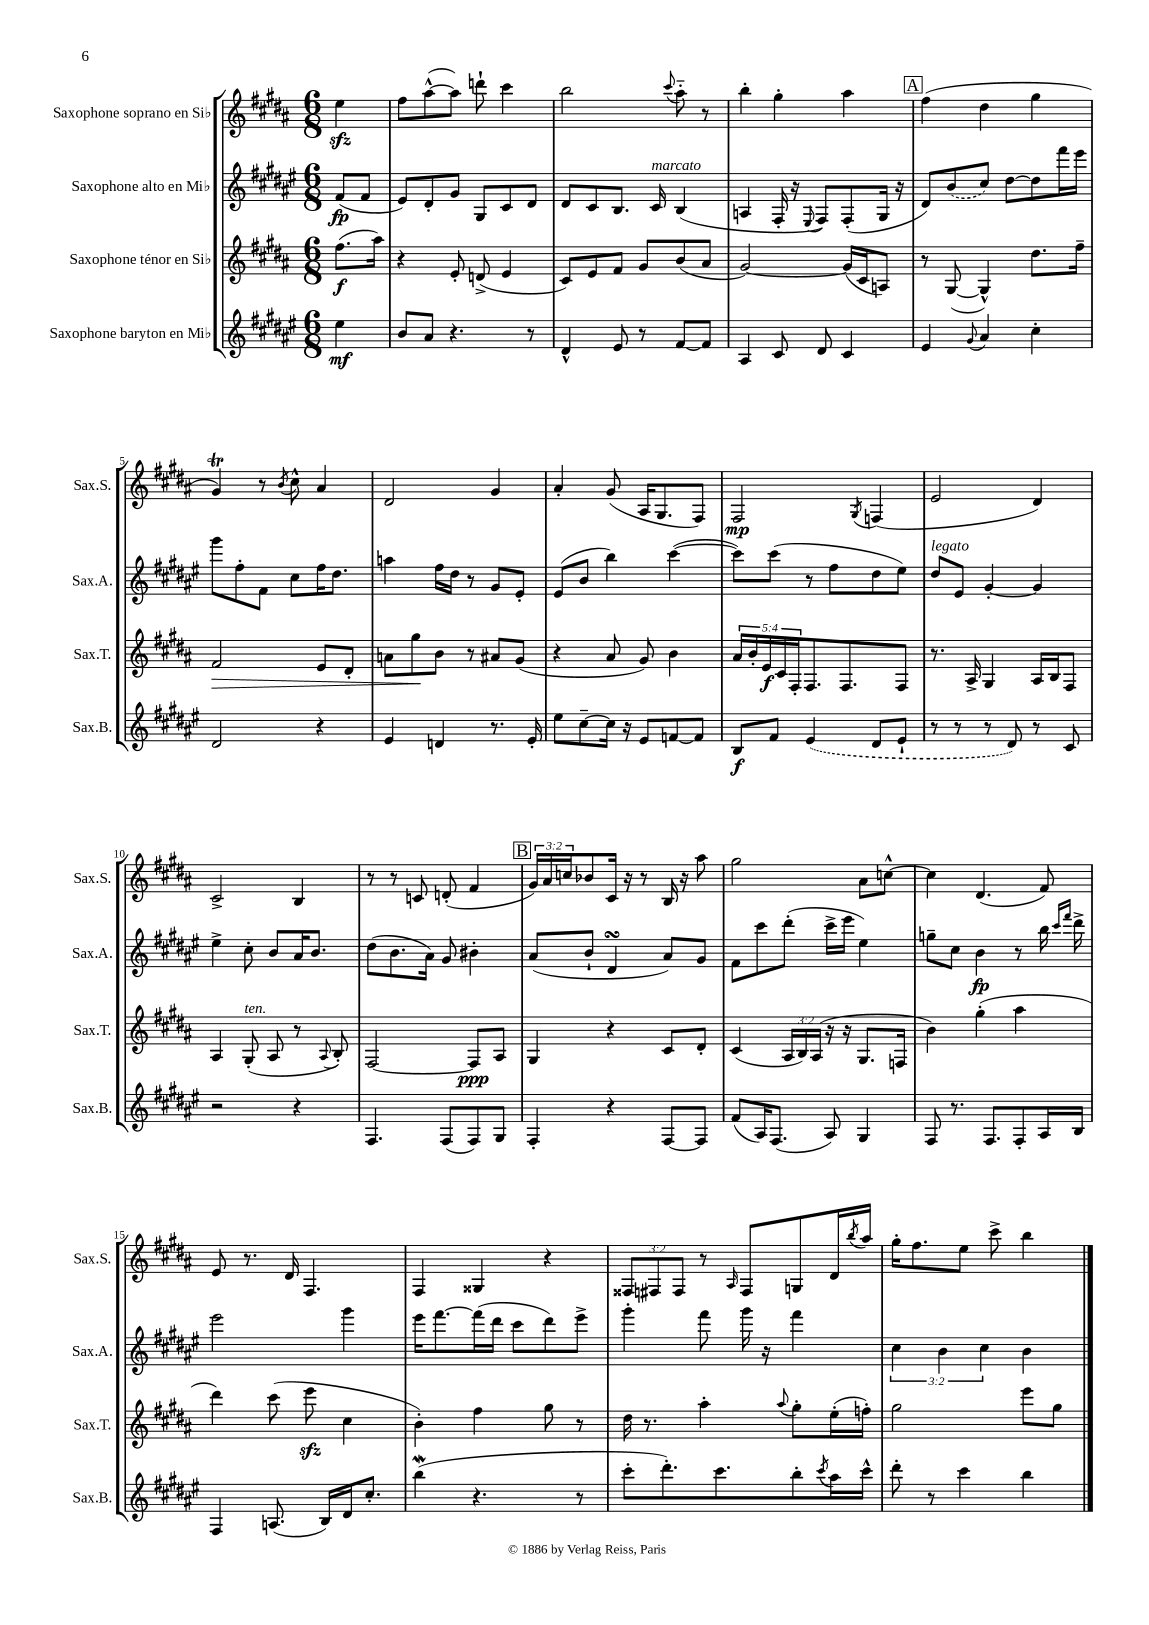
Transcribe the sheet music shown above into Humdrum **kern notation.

**kern	**kern	**kern	**kern
*staff4	*staff3	*staff2	*staff1
*clefG2	*clefG2	*clefG2	*clefG2
*k[f#c#g#d#a#e#]	*k[f#c#g#d#a#]	*k[f#c#g#d#a#e#]	*k[f#c#g#d#a#]
*M6/8	*M6/8	*M6/8	*M6/8
4ee#\	(8.ff#\L	(8f#/L	4ee\
.	.	8f#/J	.
.	16aa#\Jk)	.	.
=	=	=	=
8b/L	4r	8e#/L)	8ff#\L
8a#/J	.	8d#'/	([8aa#^^\
4.r	8e'/	8g#/J	8aa#\]J)
.	(8d^/	8G#/L	8ddd`\
.	4e/	8c#/	4ccc#\
8r	.	8d#/J	.
=	=	=	=
4d#^^/	8c#/L)	8d#/L	2bb\
.	8e/	8c#/	.
8e#/	8f#/J	8.B/J	.
8r	8g#/L	.	.
.	.	16c#/	.
.	.	.	8qqccc#/
[8f#/L	(8b/	(4B/	8aa#'~\
8f#/]J	8a#/J	.	8r
=	=	=	=
4A#/	[2g#/)	4A/	4bb'\
8c#/	.	16F#'/	4gg#'\
.	.	16r	.
.	.	8qqE#/	.
8d#/	.	8F#/L)	.
4c#/	(16g#/]LL	(8F#'/	4aa#\
.	16c#/J	.	.
.	8A/J)	16G#/Jk	.
.	.	16r	.
=	=	=	=
4e#/	8r	8d#/L)	(4ff#\
.	([8G#/	(8b/	.
8qqg#/	.	.	.
4a#/	4G#^^/])	8cc#/J)	4dd#\
.	.	[8dd#\L	.
4cc#'\	8.dd#\L	8dd#\]	4gg#\
.	.	16fff#\L	.
.	16ff#~\Jk	16eee#\JJ	.
=	=	=	=
2d#/	2f#/	8ggg#\L	4g#/)
.	.	8ff#'\	.
.	.	8f#\J	8r
.	.	.	8qb/
.	.	8cc#\L	8cc#^^\
4r	8e/L	16ff#\K	4a#/
.	.	8.dd#\J	.
.	8d#'/J	.	.
=	=	=	=
4e#/	8a\L	4aa\	2d#/
.	8gg#\	.	.
4d/	8b\J	16ff#\LL	.
.	.	16dd#\JJ	.
.	8r	8r	.
8.r	8a#/L	8g#/L	4g#/
.	(8g#/J	8e#'/J	.
16e#'/	.	.	.
=	=	=	=
8ee#\L	4r	(8e#/L	4a#'/
[8cc#~\	.	8b/J	.
16cc#\]Jk	8a#/	4bb\)	(8g#/
16r	.	.	.
8e#/L	8g#/)	.	16A#/LK
.	.	.	8.G#/
[8f/	4b\	([4ccc#\	.
8f/]J	.	.	8F#/J)
=	=	=	=
8B/L	20a#/LL	8ccc#\]L)	2F#/
.	20b'/	.	.
.	20e/	.	.
8f#/J	.	(8ccc#\J	.
.	20c#/	.	.
.	20F#'/J	.	.
(4e#/	8.F#/	8r	.
.	.	8ff#\L	.
.	8.F#/	.	.
.	.	.	8qG#/
8d#/L	.	8dd#\	(4F/
8e#`/J	8F#/J	8ee#\J)	.
=	=	=	=
8r	8.r	8dd#/L	2e/
8r	.	8e#/J	.
.	16A#^/	.	.
8r	4G#/	[4g#'/	.
8d#/)	.	.	.
8r	16A#/LL	4g#/]	4d#/)
.	16B/J	.	.
8c#/	8F#/J	.	.
=	=	=	=
2r	4A#/	4ee#^\	2c#^/
.	(8G#'/	8cc#'\	.
.	8A#/	8b/L	.
4r	8r	16a#/K	4B/
.	.	8.b/J	.
.	8qqA#/	.	.
.	8B'/)	.	.
=	=	=	=
4.F#/	[2F#/	(8dd#\L	8r
.	.	8.b\	8r
.	.	.	8c/
.	.	16a#\Jk)	.
(8F#/L	.	8g#/	(8d'/
8F#/)	8F#/]L	4b#'\	4f#/
8G#/J	8A#/J	.	.
=	=	=	=
4F#'/	4G#/	(8a#/L	24g#/LL)
.	.	.	24a#/
.	.	.	24cc/J
.	.	8b`/J	8b-/
4r	4r	4d#/	16c#/Jk
.	.	.	16r
.	.	.	8r
[8F#/L	8c#/L	8a#/L)	16B/
.	.	.	16r
8F#/]J	8d#'/J	8g#/J	8aa#\
=	=	=	=
(8f#/L	(4c#/	8f#\L	2gg#\
16A#/K)	.	8ccc#\	.
(8.F#/J	.	.	.
.	24A#/LL	(8ddd#'\J	.
.	24B/)	.	.
.	(24A#/JJ	.	.
8A#/)	16r	16ccc#^\LL	.
.	16r	16eee#\JJ	.
4G#/	8.G#/L	4ee#\)	8a#\L
.	.	.	[8cc^^\J
.	16F/Jk	.	.
=	=	=	=
8F#/	4b\)	8gg~\L	4cc\]
8.r	.	8cc#\J	.
.	(4gg#'\	4b\	(4.d#/
8.F#/L	.	.	.
8F#'/	4aa#\	8r	.
16A#/L	.	16bb\	8f#/)
.	.	16qqccc#/LL	.
.	.	16qqfff#/JJ	.
16B/JJ	.	16ddd#^\	.
=	=	=	=
4F#/	4ddd#\)	2eee#\	8e/
.	.	.	8.r
(8.A/	(8ccc#\	.	.
.	.	.	16d#/
.	8eee\	.	4.F#/
16B/LL)	.	.	.
16d#/J	4cc#\	4ggg#\	.
8.cc#'/J	.	.	.
=	=	=	=
(4bb\	4b'\)	16eee#\LK	4F#/
.	.	[8.fff#\	.
4.r	4ff#\	(16fff#\]L	4G##/
.	.	16ddd#\JJ	.
.	.	8ccc#\L	.
.	8gg#\	8ddd#\)	4r
8r	8r	8eee#^\J	.
=	=	=	=
8ccc#'\L	16dd#\	4ggg#'\	12F##/L
.	8.r	.	.
.	.	.	12F#/
8.ddd#'\)	.	.	.
.	.	.	12F#/J
.	4aa#'\	8fff#\	8r
8.ccc#\	.	.	.
.	.	.	16qqA#/
.	.	16ggg#\	8F#/L
.	.	16r	.
.	8qqaa#/	.	.
8bb'\	8gg#'\L	4fff#\	8G/
8qccc#/	.	.	.
16aa#\L	(16ee'\L	.	16d#/L
.	.	.	8qbb/
16ccc#^^\JJ	16ff'\JJ)	.	16aa#/JJ
=	=	=	=
8ddd#'\	2gg#\	6cc#\	16gg#'\LK
.	.	.	8.ff#\
8r	.	.	.
.	.	6b\	.
4ccc#\	.	.	8ee\J
.	.	6cc#\	.
.	.	.	8ccc#^\
4bb\	8eee\L	4b\	4bb\
.	8gg#\J	.	.
==	==	==	==
*-	*-	*-	*-
